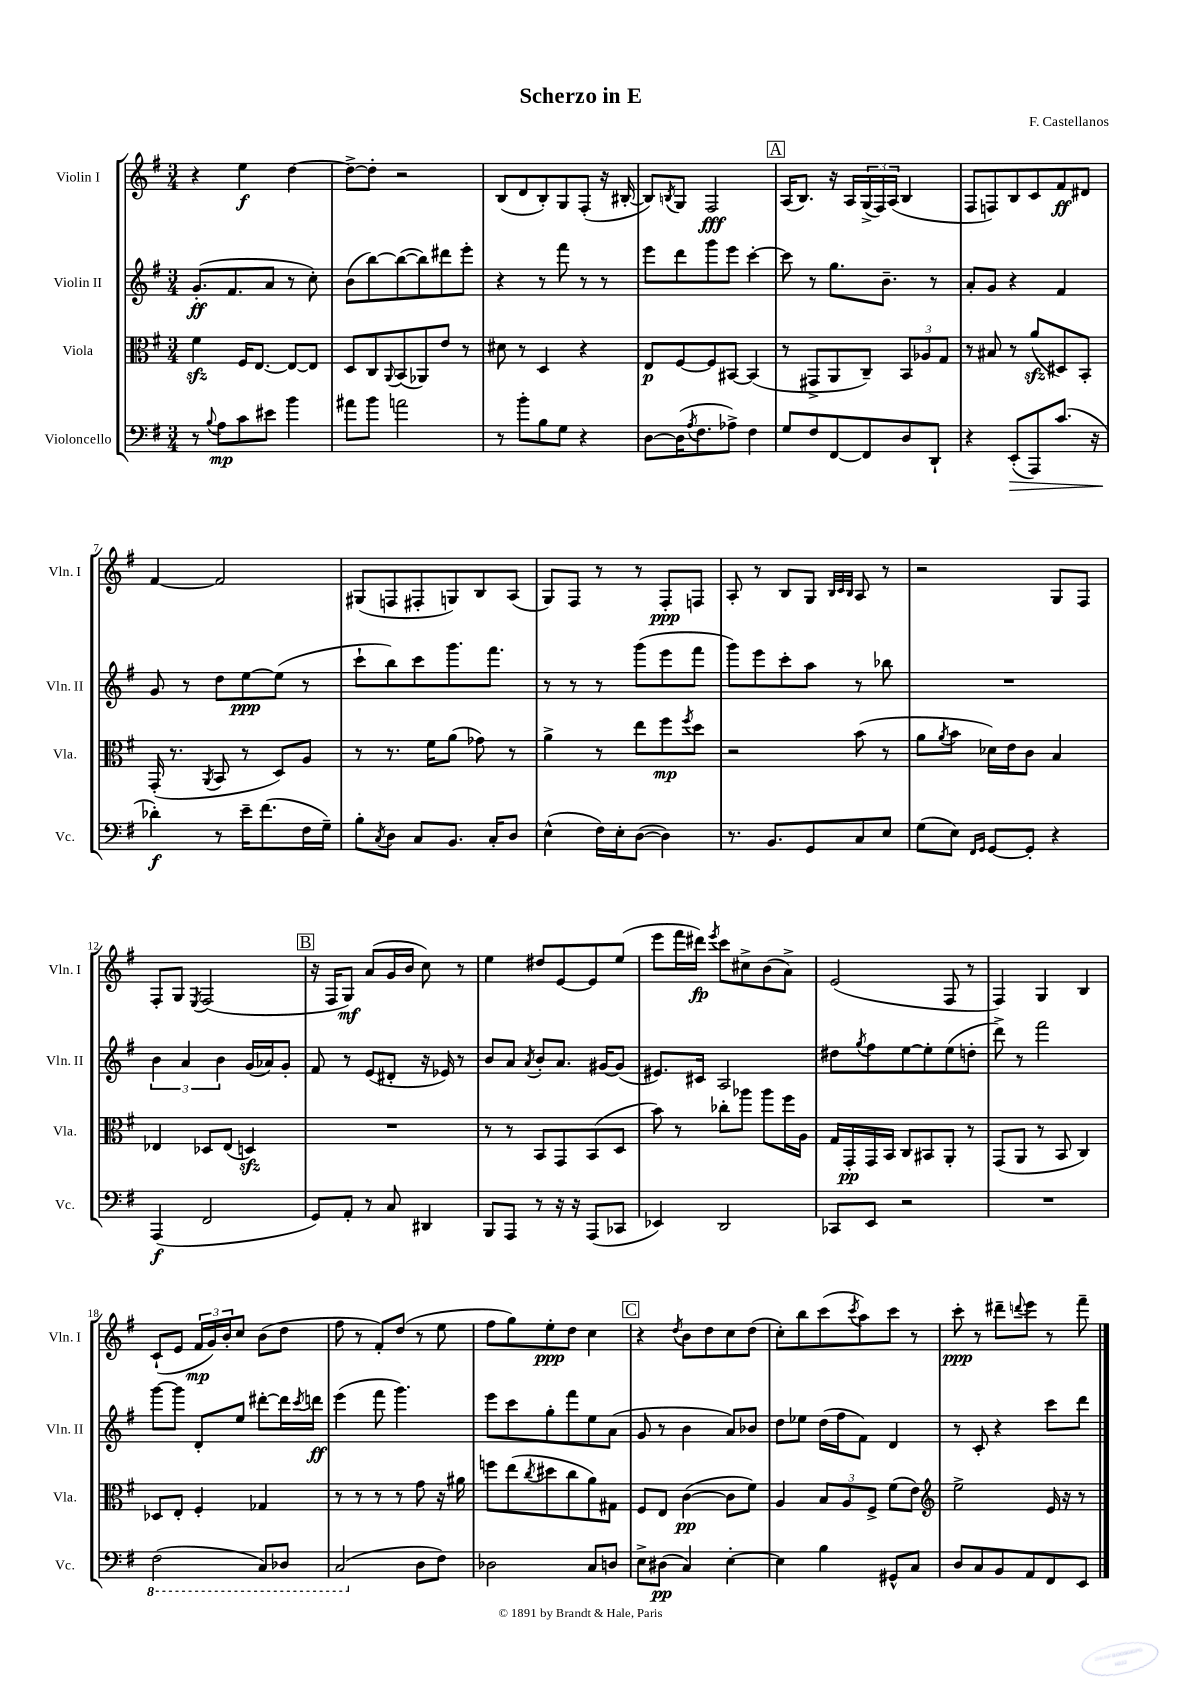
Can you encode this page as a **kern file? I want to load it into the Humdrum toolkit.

**kern	**dynam	**kern	**dynam	**kern	**dynam	**kern	**dynam
*part4	*part4	*part3	*part3	*part2	*part2	*part1	*part1
*staff4	*staff4	*staff3	*staff3	*staff2	*staff2	*staff1	*staff1
*I"Violoncello	*	*I"Viola	*	*I"Violin II	*	*I"Violin I	*
*I'Vc.	*	*I'Vla.	*	*I'Vln. II	*	*I'Vln. I	*
*clefF4	*	*clefC3	*	*clefG2	*	*clefG2	*
*k[f#]	*	*k[f#]	*	*k[f#]	*	*k[f#]	*
*M3/4	*	*M3/4	*	*M3/4	*	*M3/4	*
=1	=1	=1	=1	=1	=1	=1	=1
8r	.	4f#zz\	.	(8.g'/L	ff	4r	.
8qqB/	.	.	.	.	.	.	.
8A\L	mp	.	.	.	.	.	.
.	.	.	.	8.f#/	.	.	.
8c\	.	16F#/KL	.	.	.	4ee\	f
.	.	[8.E/J	.	.	.	.	.
8e#X\J	.	.	.	8a/J	.	.	.
4b\	.	8E/L_	.	8r	.	[4dd\	.
.	.	8E/J]	.	8cc'\)	.	.	.
=2	=2	=2	=2	=2	=2	=2	=2
8a#X\L	.	8D/L	.	(8b\L	.	8dd^\L_	.
8b\J	.	8C/	.	[8bb\)	.	8dd'\J]	.
.	.	8qqAA/	.	.	.	.	.
2an\	.	(8BB/	.	(8bb\_	.	2r	.
.	.	8AA-X/)	.	8bb\])	.	.	.
.	.	8e/J	.	8ddd#X\	.	.	.
.	.	8r	.	8eee'\J	.	.	.
=3	=3	=3	=3	=3	=3	=3	=3
8r	.	8d#X\	.	4r	.	(8B/L	.
8b'\L	.	8r	.	.	.	8d/	.
8B\	.	4D/	.	8r	.	8B'/)	.
8G\J	.	.	.	8fff#\	.	8G/	.
4r	.	4r	.	8r	.	(8F#'/J	.
.	.	.	.	8r	.	16r	.
.	.	.	.	.	.	[16B#X'/	.
=4	=4	=4	=4	=4	=4	=4	=4
[8D\L	.	8E/L	p	8eee\L	.	8B#/L])	.
.	.	.	.	.	.	8qBn/	.
(16D\K]	.	[8F#/	.	8ddd\	.	8G/J	.
8qA/	.	.	.	.	.	.	.
8.F#\	.	.	.	.	.	.	.
.	.	8F#/]	.	8ggg\	.	2F#/	fff
8A-X^\J)	.	[8BB#X/J	.	8eee\J	.	.	.
4F#\	.	(4BB#/]	.	[4ccc'\	.	.	.
!!LO:REH:place=s1:t=A
=5	=5	=5	=5	=5	=5	=5	=5
8G/L	.	8r	.	8ccc\]	.	(16A/KL	.
.	.	.	.	.	.	8.B/J)	.
8F#/	.	8GG#X^/L	.	8r	.	.	.
[8FF#/	.	8AA/	.	8.gg\L	.	16r	.
.	.	.	.	.	.	16A/LL	.
8FF#/]	.	8C~/J)	.	.	.	(24G^/	.
.	.	.	.	.	.	24F#/)	.
.	.	.	.	8.b~\J	.	.	.
.	.	.	.	.	.	(24A/JJ	.
8D/	.	12BB/L	.	.	.	4B/	.
.	.	12A-X/	.	.	.	.	.
8DD`/J	.	.	.	8r	.	.	.
.	.	12G/J	.	.	.	.	.
=6	=6	=6	=6	=6	=6	=6	=6
4r	.	8r	.	8a'/L	.	8F#/L	.
.	.	8B#X/	.	8g/J	.	8Fn/)	.
!	!LO:HP:b	!	!	!	!	!	!
(8EE'/L	>	8r	.	4r	.	8B/	.
8AAA/)	.	(8azz/L	.	.	.	8c/	.
(8.c/J	.	8D#X/)	.	4f#/	.	8f#/	ff
.	.	8BB'/J	.	.	.	8d#X/J	.
16r	.	.	.	.	.	.	.
!!LO:LB:g=z
=7	=7	=7	=7	=7	=7	=7	=7
4d-X'\)	f	(16GG'/	.	8g/	.	[4f#/	.
.	.	8.r	.	.	.	.	.
.	.	.	.	8r	.	.	.
.	.	8qAA/	.	.	.	.	.
8r	]	8BB/	.	8dd\L	.	2f#/]	.
16e~\KL	.	8r	.	[8ee\	ppp	.	.
(8.f#\	.	.	.	.	.	.	.
.	.	8D/L)	.	(8ee\J]	.	.	.
16F#\L	.	8A/J	.	8r	.	.	.
16G~\JJ)	.	.	.	.	.	.	.
=8	=8	=8	=8	=8	=8	=8	=8
8B'\L	.	8r	.	8ccc`\L	.	(8G#X/L	.
8qC/	.	.	.	.	.	.	.
8D\J	.	8.r	.	8bb\)	.	8Fn/	.
8C/L	.	.	.	8ccc\	.	8F#X'/	.
.	.	16f#\KL	.	.	.	.	.
8.BB/J	.	(8a\J	.	8.ggg\	.	8Gn/)	.
.	.	8g-X\)	.	.	.	8B/	.
16C'/KL	.	.	.	8.fff#\J	.	.	.
8D/J	.	8r	.	.	.	(8A/J	.
=9	=9	=9	=9	=9	=9	=9	=9
(4E^^\	.	4a^\	.	8r	.	8G/L)	.
.	.	.	.	8r	.	8F#/J	.
16F#\LL)	.	8r	.	8r	.	8r	.
16E'\J	.	.	.	.	.	.	.
([8D\J	.	8ee\L	.	(8ggg\L	.	8r	.
4D\])	.	8ff#\	mp	8eee\	.	8F#'/L	ppp
.	.	8qff#/	.	.	.	.	.
.	.	8dd\J	.	8fff#\J	.	8Fn/J	.
=10	=10	=10	=10	=10	=10	=10	=10
8.r	.	2r	.	8ggg\L)	.	8A'/	.
.	.	.	.	8eee\	.	8r	.
8.BB/L	.	.	.	.	.	.	.
.	.	.	.	8ccc'\	.	8B/L	.
8GG/	.	.	.	8aa\J	.	8G/J	.
.	.	.	.	.	.	32qqB/LLL	.
.	.	.	.	.	.	32qqc/	.
.	.	.	.	.	.	32qqB/JJJ	.
8C/	.	(8b\	.	8r	.	8A/	.
8E/J	.	8r	.	8bb-X\	.	8r	.
=11	=11	=11	=11	=11	=11	=11	=11
(8G\L	.	8a\L	.	2.r	.	2r	.
.	.	8qa/	.	.	.	.	.
8E\J)	.	8b\J	.	.	.	.	.
16qqFF#/LL	.	.	.	.	.	.	.
16qqGG/JJ	.	.	.	.	.	.	.
[8GG/L	.	16d-X\LL)	.	.	.	.	.
.	.	16e\J	.	.	.	.	.
8GG'/J]	.	8c\J	.	.	.	.	.
4r	.	4B/	.	.	.	8G/L	.
.	.	.	.	.	.	8F#/J	.
!!LO:LB:g=z
=12	=12	=12	=12	=12	=12	=12	=12
(4AAA/	f	4E-X/	.	6b\	.	8F#'/L	.
.	.	.	.	.	.	8G/J	.
.	.	.	.	6a/	.	.	.
.	.	.	.	.	.	8qE/	.
2FF#/	.	8D-X/L	.	.	.	(2F#/	.
.	.	.	.	6b\	.	.	.
.	.	(8E-/J	.	.	.	.	.
.	.	4Dnzz/)	.	(16g/LL	.	.	.
.	.	.	.	16a-X/J)	.	.	.
.	.	.	.	8g'/J	.	.	.
!!LO:REH:place=s1:t=B
=13	=13	=13	=13	=13	=13	=13	=13
8GG/L)	.	2.r	.	8f#/	.	16r	.
.	.	.	.	.	.	16F#/KL	.
8AA'/J	.	.	.	8r	.	8G/J)	mf
8r	.	.	.	(8e/L	.	(8a/L	.
8C/	.	.	.	8d#X'/J	.	16g/L	.
.	.	.	.	.	.	16b/JJ	.
4DD#X/	.	.	.	16r	.	8cc\)	.
.	.	.	.	16e-X/)	.	.	.
.	.	.	.	8r	.	8r	.
=14	=14	=14	=14	=14	=14	=14	=14
8BBB/L	.	8r	.	8b/L	.	4ee\	.
8AAA/J	.	8r	.	8a/J	.	.	.
.	.	.	.	8qa/	.	.	.
8r	.	8BB/L	.	8b'/L	.	8dd#X/L	.
16r	.	8GG/	.	8.a/J	.	[8e/	.
16r	.	.	.	.	.	.	.
(8AAA/L	.	(8BB/	.	.	.	8e/]	.
.	.	.	.	[16g#X/KL	.	.	.
8CC-X/J	.	8D/J	.	(8g#/J]	.	(8ee/J	.
=15	=15	=15	=15	=15	=15	=15	=15
4EE-X/)	.	8b\)	.	8.e#X/L)	.	8eee\L	.
.	.	8r	.	.	.	16fff#\L	.
.	.	.	.	16c#X/Jk	.	16ddd#X\JJ)	fp
.	.	.	.	.	.	8qeee/	.
2DD/	.	8cc-X'\L	.	2A/	.	8ccc\L	.
.	.	8aa-X\J	.	.	.	8cc#X^\	.
.	.	8aa-\L	.	.	.	(8b\	.
.	.	16ff#\L	.	.	.	8a^\J)	.
.	.	16A\JJ	.	.	.	.	.
=16	=16	=16	=16	=16	=16	=16	=16
8CC-X/L	.	16G/LL	.	8dd#X\L	.	(2e/	.
.	.	16GG'/	pp	.	.	.	.
.	.	.	.	8qgg/	.	.	.
8EE/J	.	16GG/	.	8ff#\	.	.	.
.	.	16BB/JJ	.	.	.	.	.
2r	.	8C/L	.	[8ee\	.	.	.
.	.	8BB#X/	.	8ee'\]	.	.	.
.	.	8AA'/J	.	(8ee\	.	8F#/	.
.	.	8r	.	8ddn'\J	.	8r	.
=17	=17	=17	=17	=17	=17	=17	=17
2.r	.	(8GG/L	.	8ddd^\)	.	4F#/)	.
.	.	8AA/J	.	8r	.	.	.
.	.	8r	.	2fff#\	.	4G/	.
.	.	8BB/	.	.	.	.	.
.	.	4C/)	.	.	.	4B/	.
!!LO:LB:g=z
=18	=18	=18	=18	=18	=18	=18	=18
*8ba	*	*	*	*	*	*	*
(2FF#\	.	8D-X/L	.	[8ggg\L	.	(8c`/L	.
.	.	8E'/J	.	8ggg\J]	.	8e/J	.
.	.	4F#'/	.	8d'/L	.	24f#/LL	mp
.	.	.	.	.	.	24g/)	.
.	.	.	.	.	.	24b'/J	.
.	.	.	.	8ee/J	.	8cc/J	.
8CC/L)	.	4G-X/	.	[8ddd#X'\L	.	(8b\L	.
8DD-X/J	.	.	.	16ddd#\L]	.	8dd\J	.
.	.	.	.	8qccc/	.	.	.
.	.	.	.	16dddn\JJ	ff	.	.
=19	=19	=19	=19	=19	=19	=19	=19
(2CC/	.	8r	.	(4eee\	.	8ff#\	.
.	.	8r	.	.	.	8r	.
.	.	8r	.	8fff#\	.	8f#'/L)	.
.	.	8r	.	4.ggg\)	.	(8dd/J	.
*X8ba	*	*	*	*	*	*	*
8D\L	.	8g\	.	.	.	8r	.
8F#\J)	.	16r	.	.	.	8ee\	.
.	.	16a#X\	.	.	.	.	.
=20	=20	=20	=20	=20	=20	=20	=20
2D-X\	.	8ffn\L	.	8eee\L	.	8ff#\L	.
.	.	(8ee\	.	8ccc\	.	8gg\)	.
.	.	8qcc/	.	.	.	.	.
.	.	8dd#X\	.	8gg'\	.	8ee'\	ppp
.	.	8cc\	.	8fff#\	.	8dd\J	.
8C/L	.	8a\)	.	8ee\	.	4cc\	.
8Dn/J	.	8G#X\J	.	(8a\J	.	.	.
!!LO:REH:place=s1:t=C
=21	=21	=21	=21	=21	=21	=21	=21
8E^\L	.	8F#/L	.	8g/	.	4r	.
(8D#X\J	pp	8E/J	.	8r	.	.	.
.	.	.	.	.	.	8qdd/	.
4C/)	.	([4c\	pp	4b\	.	8b\L	.
.	.	.	.	.	.	8dd\	.
[4E'\	.	8c\L]	.	8a/L)	.	8cc\	.
.	.	8f#\J)	.	8b-X/J	.	(8dd\J	.
=22	=22	=22	=22	=22	=22	=22	=22
4E\]	.	4A/	.	8dd\L	.	8cc'\L)	.
.	.	.	.	8ee-X\J	.	8bb\	.
4B\	.	12B/L	.	(16dd\LL	.	(8ccc\	.
.	.	.	.	16ff#\J	.	.	.
.	.	12A/	.	.	.	.	.
.	.	.	.	.	.	8qccc/	.
.	.	.	.	8f#\J)	.	8aa\)	.
.	.	12F#^/J	.	.	.	.	.
8GG#X^^/L	.	(8f#\L	.	4d/	.	8ccc\J	.
8C/J	.	8e\J)	.	.	.	8r	.
=23	=23	=23	=23	=23	=23	=23	=23
*	*	*clefG2	*	*	*	*	*
8D/L	.	2ee^\	.	8r	.	8ccc'\	ppp
8C/	.	.	.	8c'/	.	8r	.
8BB/	.	.	.	4r	.	8ddd#X~\L	.
.	.	.	.	.	.	8qqdddn/	.
8AA/	.	.	.	.	.	8eee\J	.
8FF#/	.	16e/	.	8ccc\L	.	8r	.
.	.	16r	.	.	.	.	.
8EE/J	.	8r	.	8ddd\J	.	8fff#~\	.
==	==	==	==	==	==	==	==
*-	*-	*-	*-	*-	*-	*-	*-
